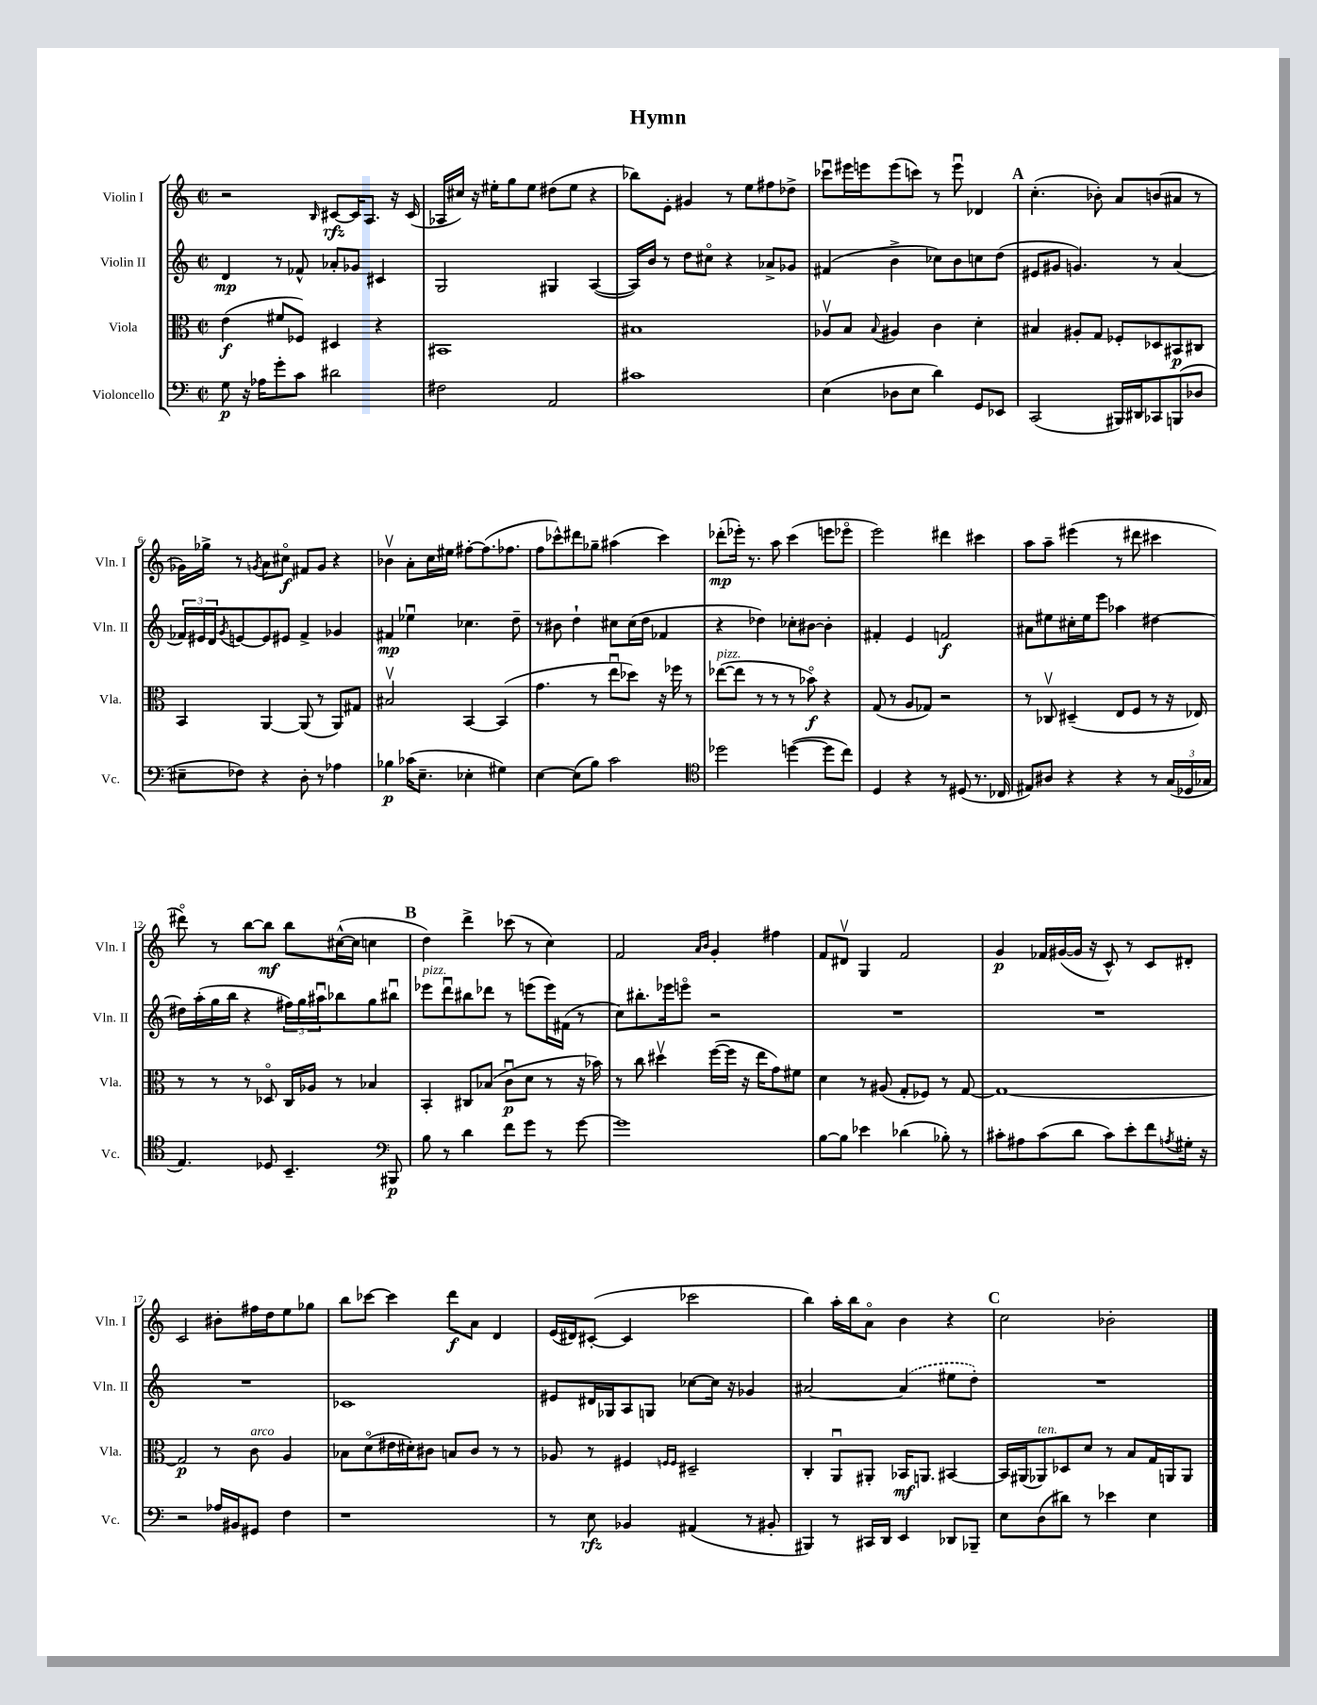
\header { title = "Hymn" }
<<
\new StaffGroup <<
\new Staff = "s0" \with { instrumentName = "Violin I" shortInstrumentName = "Vln. I" } {
    \clef treble \key c \major \defaultTimeSignature \time 2/2
    r2 \grace { b16 } cis'8~\rfz cis'16 a8. r16 cis'16( |
    aes16 cis''16) r16 eis''16-. g''8 eis''8 dis''8( eis''8 r4 |
    bes''8) e'8-. gis'4 r8 e''8 fis''8 des''8-> |
    ces'''8\downbow eis'''16 e'''16 e'''8( c'''8) r8 e'''8\downbow des'4 |
    \mark \markup { \bold "A" } c''4.-.( bes'8-.) a'8 b'8( ais'8 r8 |
    ges'16) ges''16-> r8 \acciaccatura { g'8 } a'8 cis''8\flageolet\f fis'8 g'8 r4 |
    bes'4\upbow a'8-. c''16 eis''16 fis''8~-. fis''8.( fes''8. |
    f''8 ces'''8-^) dis'''8 ges''8-- ais''4( ces'''4) |
    des'''8-.\mp( ees'''16-.) r8. a''8 c'''4( e'''8 ees'''8\flageolet |
    e'''2) dis'''4 cis'''4 |
    a''8 a''8-- eis'''4( r8 dis'''8 cis'''4 |
    dis'''8\flageolet) r8 b''8~ b''8\mf b''8 cis''16~-^( cis''16 c''4 |
    \mark \markup { \bold "B" } d''4) d'''4-> ces'''8( r8 c''4) |
    f'2 \grace { a'16 b'16 } g'4-. fis''4 |
    f'8 dis'8\upbow g4 f'2 |
    g'4\p fes'16 gis'16~( gis'16 r16 c'8-^) r8 c'8 dis'8-. |
    c'2 bis'8-. fis''16 d''16 e''8 ges''8 |
    b''8 ces'''8~ ces'''4 d'''8\f a'8 d'4 |
    e'16( dis'16) cis'8~-.( cis'4 ces'''2 |
    b''4) a''16-. b''16 a'8\flageolet b'4 r4 |
    \mark \markup { \bold "C" } c''2 bes'2-. \bar "|." |
}
\new Staff = "s1" \with { instrumentName = "Violin II" shortInstrumentName = "Vln. II" } {
    \clef treble \key c \major \defaultTimeSignature \time 2/2
    d'4\mp r8 fes'8-^ aes'8-. ges'8 cis'4 |
    g2 gis4 a4~( |
    a16) b'16 r8 d''8 cis''8\flageolet r4 aes'8-> ges'8 |
    fis'4( b'4-> ces''8) b'8 c''8 d''8( |
    \mark \markup { \bold "A" } eis'8 gis'8 g'4.) r8 a'4( |
    \tuplet 3/2 { fes'16) eis'16 d'16 } \acciaccatura { g'8 } e'8~ e'8 eis'8 fes'4-> ges'4 |
    fis'4\mp ees''4\downbow ces''4. d''8-- |
    r8 bis'8 d''4-! cis''8 cis''16( d''16 fes'4 |
    r4 des''4) ces''8-. bis'8~ bis'4-. |
    fis'4-. e'4 f'2\f |
    ais'8 eis''8 cis''16-. eis''16 e'''8 aes''4 dis''4~ |
    dis''16 a''16-.( g''16 b''16 r4 \tuplet 3/2 { fis''16) g''16 ais''16\downbow } bes''8 g''8 bis''8\downbow |
    \mark \markup { \bold "B" } ees'''8^\markup { \italic "pizz." } d'''8\downbow bis''8 des'''8 r8 e'''8( e'''16) fis'16( r8 |
    c''8) bis''8.-. ees'''16 e'''8\flageolet r2 |
    R1 |
    R1 |
    R1 |
    ces'1 |
    eis'8 dis'16 ges16 a8 g8 ces''8~ ces''16 r16 ges'4 |
    ais'2~ \once \slurDashed ais'4( eis''8 d''8-.) |
    \mark \markup { \bold "C" } R1 \bar "|." |
}
\new Staff = "s2" \with { instrumentName = "Viola" shortInstrumentName = "Vla." } {
    \clef alto \key c \major \defaultTimeSignature \time 2/2
    e'4\f( fis'8 fes8) dis4 r4 |
    bis,1 |
    bis1 |
    aes8\upbow b8 \appoggiatura { b8 } ais4 c'4 d'4-. |
    \mark \markup { \bold "A" } bis4 ais8-. g8 fes8-. des8 bis,8\p cis8 |
    b,4 a,4~ a,8( r8 a,8) gis8 |
    bis2\upbow b,4~ b,4( |
    g'4. r8 e''8\downbow des''8) r16 fes''16 r8 |
    ees''8~^\markup { \italic "pizz." }( ees''8 r8 r8 r8 bes'8\flageolet\f) r4 |
    g8( r8 a8 ges8) r2 |
    r8 ces8\upbow dis4--( e8 f8 r8 r16 ees16) |
    r8 r8 r8 des8\flageolet c16 aes16 r8 bes4 |
    \mark \markup { \bold "B" } b,4-. cis8 bes8( c'8\downbow\p d'8 r8 r16 bes'16) |
    r8 c''8 dis''4\upbow f''16~( f''16 r16 e''16 g'8) fis'8 |
    d'4 r8 ais8( g8-. fes8) r8 g8~ |
    g1~ |
    g2\p r8 c'8^\markup { \italic "arco" } a4 |
    bes8 d'8\flageolet( eis'16 dis'16-.) cis'8 b8 cis'8 r8 r8 |
    aes8 r8 fis4 \grace { f16 f16 } dis2-- |
    c4-. a,8\downbow ais,8-. bes,16\mf a,8. bis,4~ |
    \mark \markup { \bold "C" } bis,16 ais,16( aes,8^\markup { \italic "ten." }) des8 d'8 r8 b8 g16 a,16 a,8 \bar "|." |
}
\new Staff = "s3" \with { instrumentName = "Violoncello" shortInstrumentName = "Vc." } {
    \clef bass \key c \major \defaultTimeSignature \time 2/2
    g8\p r16 aes16 g'8-. c'8 dis'2 |
    fis2 a,2 |
    cis'1 |
    e4( des8 e8 d'4) g,8 ees,8 |
    \mark \markup { \bold "A" } c,2( bis,,16) dis,16 ces,8 b,,8( des8 |
    eis8-- fes8) r4 d8-. r8 aes4 |
    bes4\p ces'16( e8.-- ees4-. gis4) |
    e4~ e8( b8) c'2 |
    \clef tenor des''2 d''4~( d''8 c''8) |
    d4 r4 r8 dis8( r8. ces16 |
    eis8) ais8 r4 r4 r8 \tuplet 3/2 { g16( des16 ges16 } |
    e4.) des8 b,4.-- \clef bass bis,,8\p |
    \mark \markup { \bold "B" } b8 r8 d'4 f'8 g'8 r8 g'8~ |
    g'1 |
    b8~ b8 ees'4 des'4( bes8-.) r8 |
    cis'8-. ais8 cis'8( d'8 cis'8) e'8-. f'8 \acciaccatura { a8 } gis16-. r16 |
    r2 aes16 bis,16 gis,8 f4 |
    r1 |
    r8 e8\rfz bes,4 ais,4( r8 bis,8-. |
    bis,,4) r8 cis,16 d,16 e,4 des,8 bes,,8-- |
    \mark \markup { \bold "C" } e8 d8( dis'8) r8 ees'4 e4 \bar "|." |
}
>>
>>
